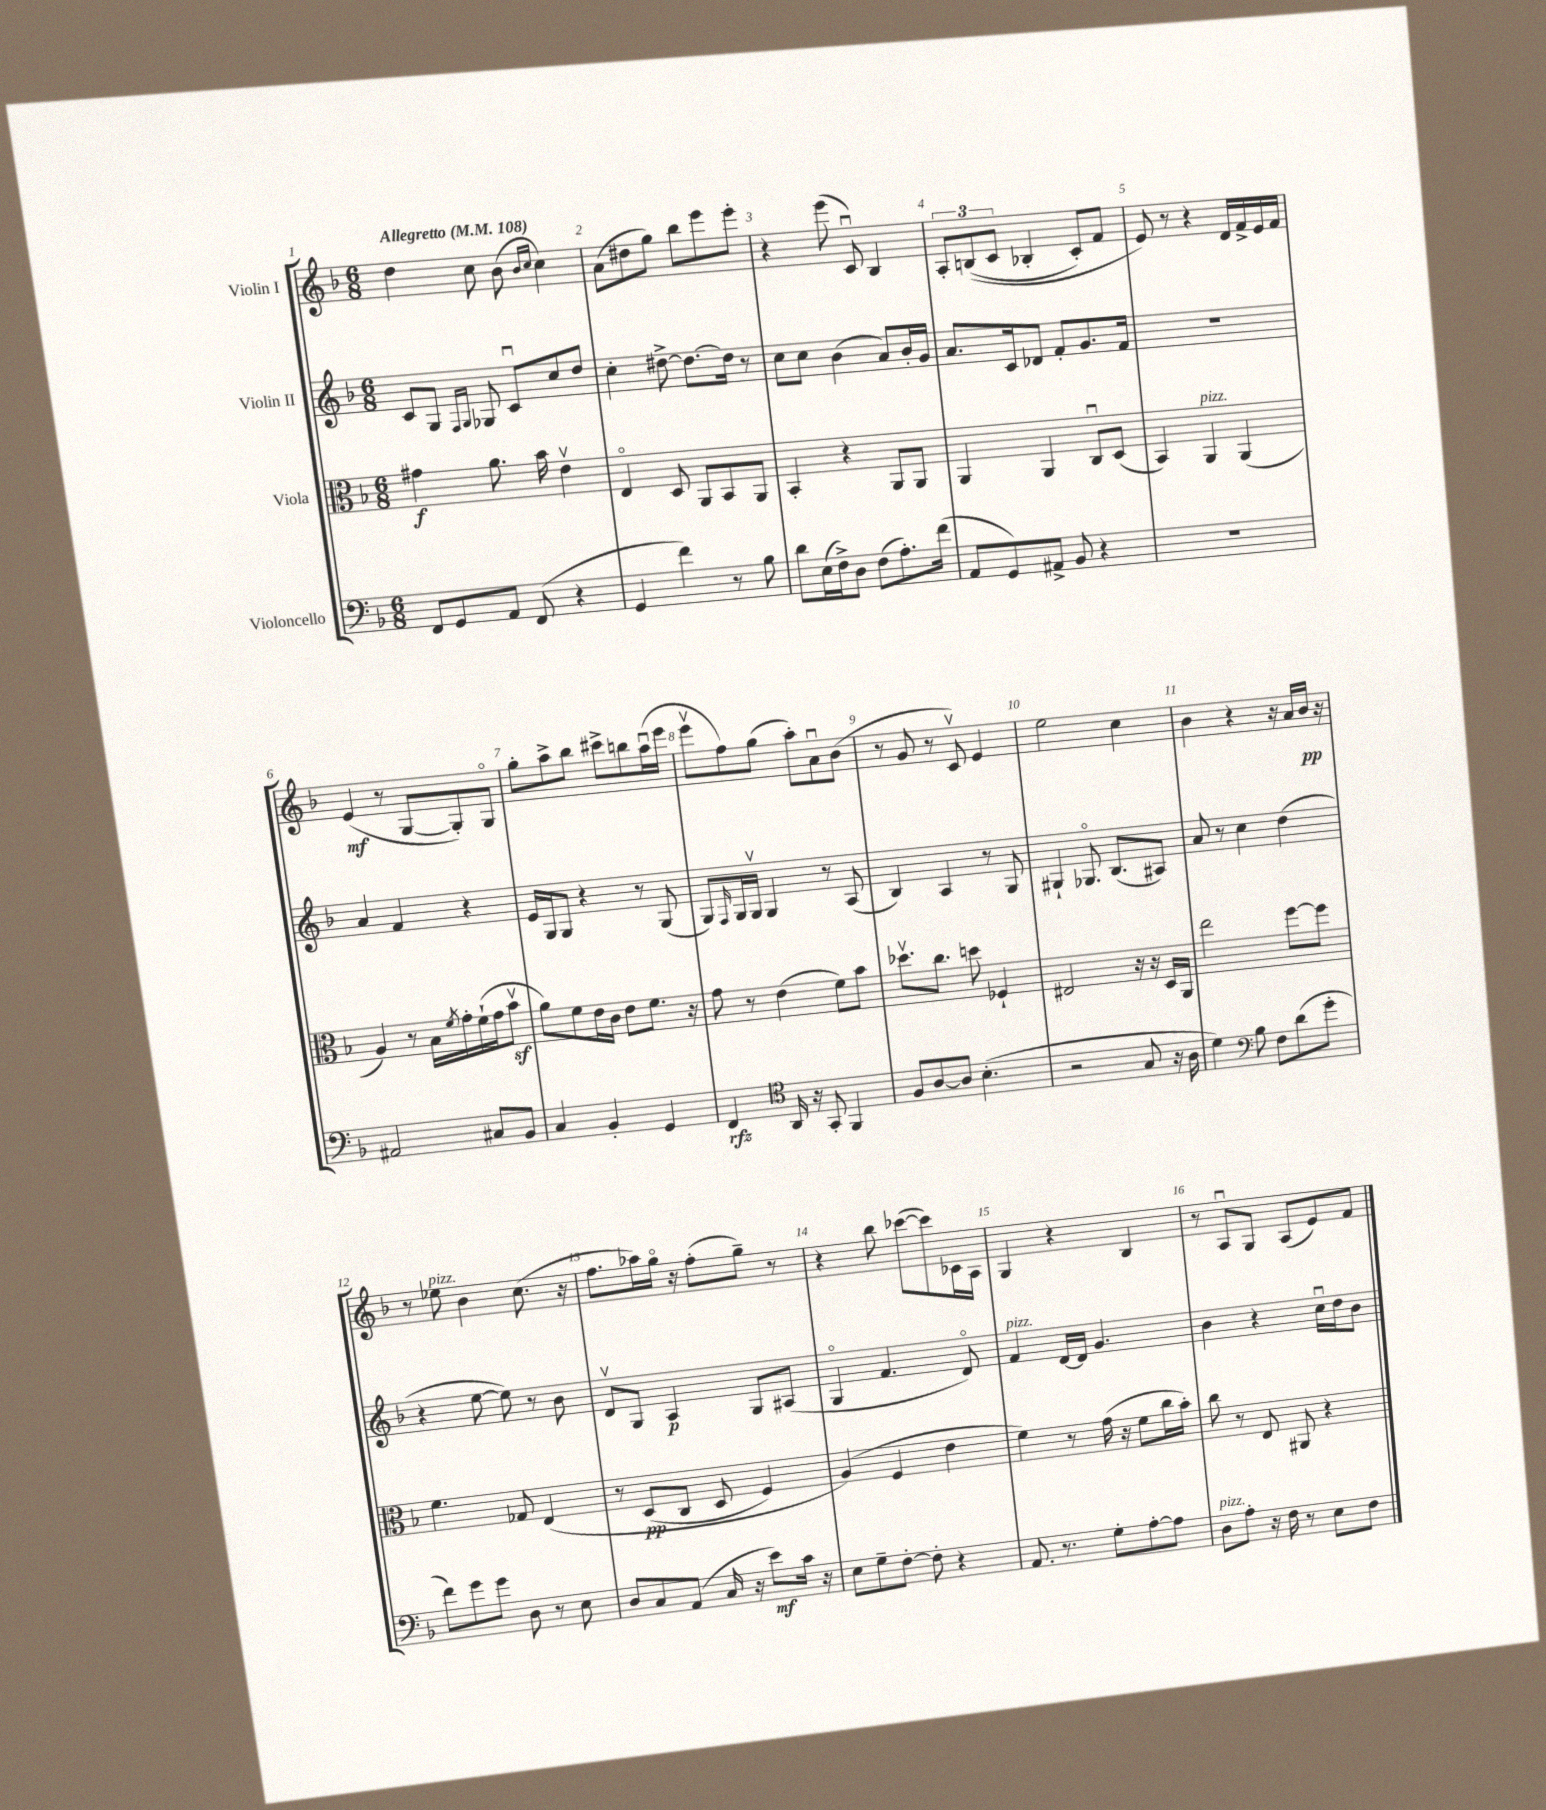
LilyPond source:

<<
\new StaffGroup <<
\new Staff = "s0" \with { instrumentName = "Violin I" } {
    \clef treble \key f \major \numericTimeSignature \time 6/8 \tempo "Allegretto" 4 = 108
    d''4 c''8 bes'8( \grace { bes'16 c''16 } c''4) |
    a'8( dis''8 g''8) bes''8 e'''8 e'''8-. |
    r4 e'''8( c'8\downbow) bes4 |
    \tuplet 3/2 { a8-. b8(\( c'8 } bes4-. c'8-.) f'8 |
    e'8\) r8 r4 d'16 f'16-> e'16 f'16 |
    e'4\mf( r8 g8~ g8-.) g8\flageolet |
    g''8-. a''8-> bes''8 cis'''8-> b''8 a''16\downbow( e'''16 |
    e'''8\upbow f''8) g''8( a''8-.) a'8\downbow bes'8( |
    r8 g'8 r8 c'8\upbow) e'4 |
    e''2 c''4 |
    bes'4 r4 r16 a'16 bes'16\pp r16 |
    r8 ees''8^\markup { \italic "pizz." } bes'4 c''8.( r16 |
    f''8. aes''16) g''16\flageolet r16 f''8-.( g''8--) r8 |
    r4 bes''8 ces'''8~( ces'''8) ces'16 a16 |
    g4 r4 bes4 |
    r8 a8\downbow g8 a8( e'8) f'8 \bar "|." |
}
\new Staff = "s1" \with { instrumentName = "Violin II" } {
    \clef treble \key f \major \numericTimeSignature \time 6/8
    c'8 g8 \grace { f16 g16 } ges8 c'8\downbow c''8 d''8 |
    c''4-. dis''8~-> dis''8.~ dis''16 r8 |
    c''8 c''8 bes'4( a'8) bes'16-. g'16 |
    a'8. c'16 des'8 f'8-. g'8. f'16 |
    R2. |
    a'4 f'4 r4 |
    e'16 g16 g8 r4 r8 g8( |
    g8) \grace { f16 } g16 g16\upbow g4 r8 a8( |
    bes4) a4 r8 g8 |
    gis4-! ges8.\flageolet bes8.( ais8) |
    a'8 r8 c''4 d''4( |
    r4 e''8~ e''8) r8 bes'8 |
    d'8\upbow g8 a4\p g8 ais8( |
    g4\flageolet f'4. d'8\flageolet) |
    f'4^\markup { \italic "pizz." } d'16~ d'16 g'4. |
    bes'4 r4 c''16\downbow d''16 bes'8 \bar "|." |
}
\new Staff = "s2" \with { instrumentName = "Viola" } {
    \clef alto \key f \major \numericTimeSignature \time 6/8
    gis'4\f a'8. bes'16 e'4\upbow |
    e4\flageolet d8 a,8 bes,8 a,8 |
    bes,4-. r4 a,8 a,8 |
    a,4 a,4 c8\downbow d8( |
    bes,4) a,4^\markup { \italic "pizz." } a,4( |
    a4) r8 bes16 \acciaccatura { f'8 } g'16-. f'16-!( g'16 bes'8\upbow\sf |
    a'8) f'8 e'16 c'16 e'8 f'8. r16 |
    g'8 r8 e'4( f'8) bes'8 |
    des''8.\upbow c''8. d''8 fes4-! |
    eis2 r16 r16 d16 a,16 |
    e''2 f''8~ f''8 |
    f'4. ges8 e4\( |
    r8 d8\pp( c8 d8 f4) |
    a4(\) f4 e'4 |
    f'4) r8 g'16( r16 f'8 c''16 bes'16-.) |
    c''8 r8 e8 ais,8 r4 \bar "|." |
}
\new Staff = "s3" \with { instrumentName = "Violoncello" } {
    \clef bass \key f \major \numericTimeSignature \time 6/8
    f,8 g,8 a,8 f,8( r4 |
    g,4 f'4) r8 bes8 |
    d'8 e16( f16->) d8 f8( a8.-.) f'16( |
    a,8 g,8) ais,8-> bes,8 r4 |
    R2. |
    ais,2 cis8 bes,8 |
    c4 bes,4-. g,4 |
    f,4\rfz \clef tenor a,16 r16 g,8-. f,4 |
    f8 a8~ a8 bes4.-.( |
    r2 g8 r16 a16 |
    d'4) \clef bass bes8 f8 d'8( g'8-. |
    f'8) g'8 g'8 d8 r8 e8 |
    d8 c8 a,8( c16 r16 e'8\mf) c'16 r16 |
    e8 g8-- f8~-. f8-. r4 |
    a,8. r8. g8-. a8~-. a8 |
    d8^\markup { \italic "pizz." } a8-. r16 f16 r8 e8 f8 \bar "|." |
}
>>
>>
\layout { \context { \Score \override BarNumber.break-visibility = ##(#f #t #t) barNumberVisibility = #all-bar-numbers-visible } }
